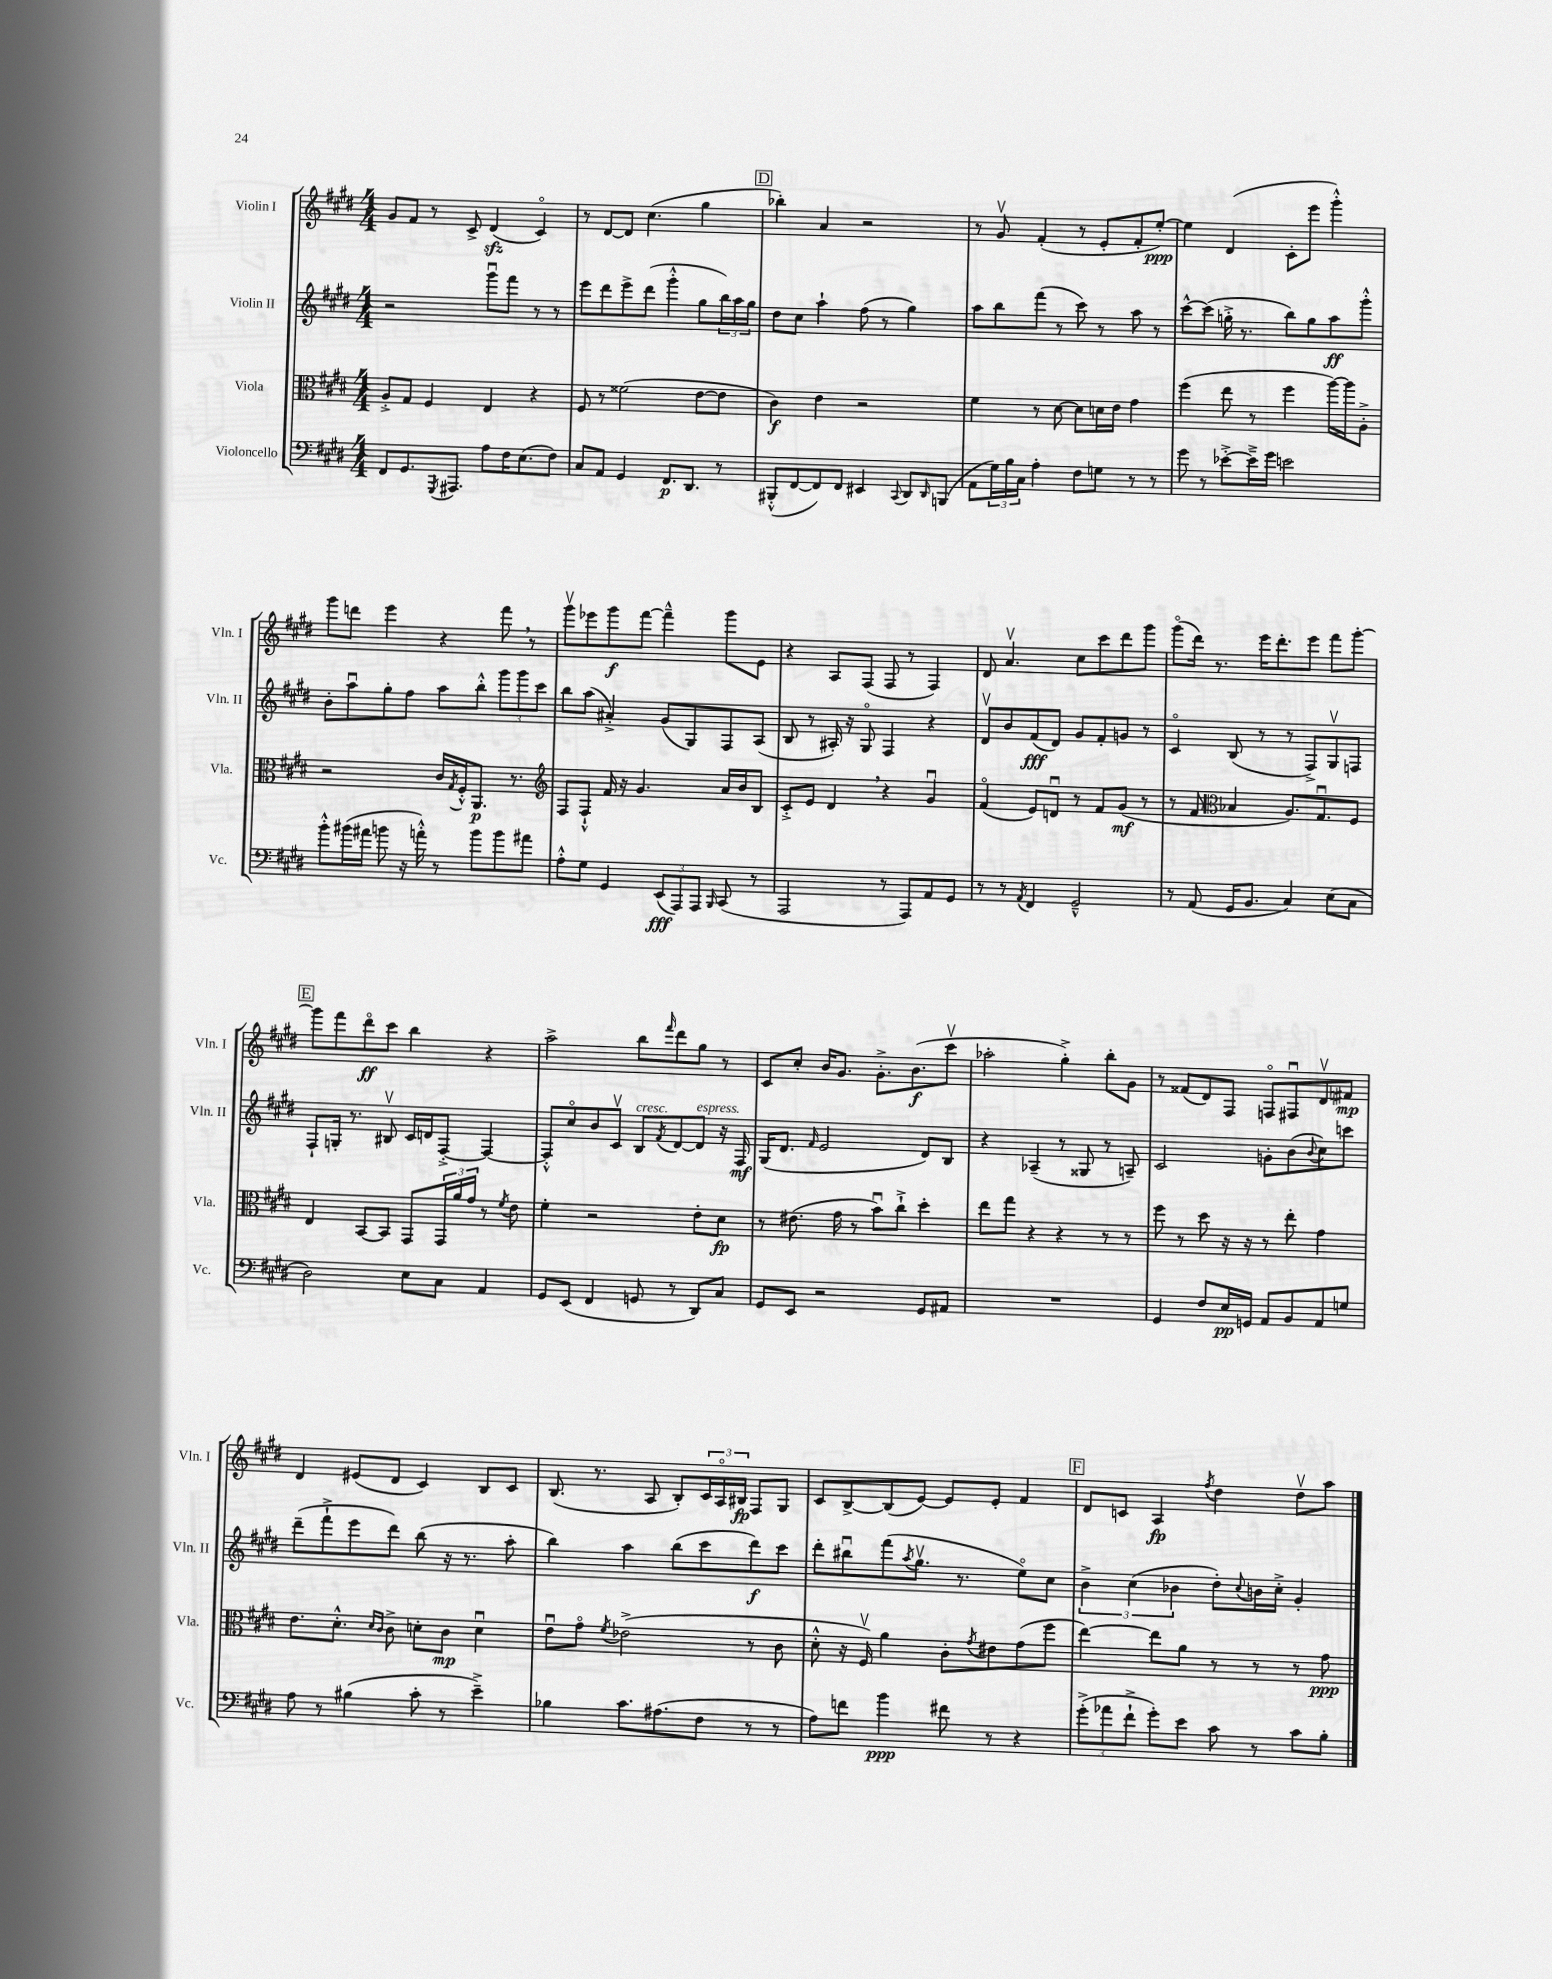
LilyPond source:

<<
\new StaffGroup <<
\new Staff = "s0" \with { instrumentName = "Violin I" shortInstrumentName = "Vln. I" } {
    \clef treble \key e \major \numericTimeSignature \time 4/4
    gis'8 fis'8 r8 cis'8-> dis'4\sfz( cis'4\flageolet) |
    r8 dis'8~ dis'8 cis''4.( gis''4 |
    \mark \markup { \box "D" } bes''4-.) a'4 r2 |
    r8 gis'8\upbow fis'4-.( r8 e'8-. fis'8-. e''8~-.\ppp) |
    e''4 dis'4( cis'8-. e'''8 gis'''4-.-^) |
    gis'''8 d'''8 e'''4 r4 fis'''8 \breathe r8 |
    gis'''8\upbow ees'''8 gis'''8\f fis'''8~ fis'''4---^ gis'''8 e'8 |
    r4 a8 fis8( fis8 r8 fis4) |
    dis'8 a'4.\upbow cis''8 cis'''8 dis'''8 gis'''8 |
    gis'''8\flageolet( dis'''16) r8. e'''16 dis'''8.-. e'''8 fis'''8 gis'''8~-. |
    \mark \markup { \box "E" } gis'''8 fis'''8 dis'''8\flageolet\ff cis'''8 b''4 r4 |
    a''2-> b''8 \grace { fis'''16 } dis'''8 gis''8 r8 |
    cis'8 cis''8-. b'16 gis'8. gis'8.-.-> b'8.\f( cis'''8\upbow |
    aes''2-. gis''4-.->) b''8-. gis'8 |
    r8 fisis'8( dis'8) fis8 f8\flageolet fis8\downbow dis'8\upbow fis'8\mp |
    dis'4 eis'8( dis'8 cis'4) b8 cis'8 |
    b8.( r8. a8 b8-.) \tuplet 3/2 { cis'16 a16\flageolet bis16\fp } fis8 gis8 |
    cis'8 b8~-> b8( e'8~) e'8 e'8-. fis'4 |
    \mark \markup { \box "F" } dis'8 c'8 a4\fp \acciaccatura { fis''8 } dis''4 dis''8\upbow a''8 \bar "|." |
}
\new Staff = "s1" \with { instrumentName = "Violin II" shortInstrumentName = "Vln. II" } {
    \clef treble \key e \major \numericTimeSignature \time 4/4
    r2 gis'''8\downbow fis'''8 r8 r8 |
    e'''8 dis'''8 e'''8-> dis'''8( gis'''4-.-^ gis''8 \tuplet 3/2 { b''16) a''16 gis''16 } |
    \mark \markup { \box "D" } dis''8 cis''8 a''4-! fis''8( r8 gis''4) |
    a''8 b''8 fis'''8( r8 cis'''8) r8 a''8 r8 |
    cis'''8~-^ cis'''8( g''16-.-> r8. b''8) g''8 a''8\ff gis'''8-.-^ |
    b'8-. a''8\downbow gis''8-. fis''8 a''8 b''8-.-^ \tuplet 3/2 { gis'''8 gis'''8 cis'''8 } |
    b''8 a''8( ais'4-.->) gis'8( gis8) fis8 a8( |
    b8 r8 ais16-.) r16 gis8\flageolet fis4 r4 |
    dis'8\upbow b'8 fis'8\fff( dis'8) gis'8 fis'8-. g'8 r8 |
    cis'4\flageolet b8( r8 r8 fis8->) gis8\upbow f8 |
    \mark \markup { \box "E" } fis8-! g16-. r8. bis8\upbow cis'16 d'16 fis8~-.-> fis4~ |
    fis8-.-^ cis''8\flageolet b'8 cis'8\upbow b8^\markup { \italic "cresc." } \acciaccatura { fis'8 } dis'8~ dis'8^\markup { \italic "espress." } r16 fis16\mf |
    gis16( dis'8. \grace { fis'16 } e'2 dis'8) b8 |
    r4 aes4--( r8 gisis8 r8 a8--) |
    cis'2 g'8-. b'8( \appoggiatura { b'8 } cis''8) c'''8 |
    dis'''8--( fis'''8-!-> e'''8 dis'''8) b''8( r16 r8. a''8-. |
    b''4) a''4 b''8( cis'''8 dis'''8\f) cis'''8 |
    dis'''8-. bis''8\downbow fis'''8( \acciaccatura { a''8 } gis''8.\upbow r8. e''8\flageolet) cis''8 |
    \mark \markup { \box "F" } \tuplet 3/2 { b'4-> cis''4( bes'4 } dis''8-.) \appoggiatura { cis''8 } b'16 cis''16-.-> gis'4-. \bar "|." |
}
\new Staff = "s2" \with { instrumentName = "Viola" shortInstrumentName = "Vla." } {
    \clef alto \key e \major \numericTimeSignature \time 4/4
    a8-.-> gis8 fis4 e4 r4 |
    fis8 r8 fisis'2( e'8~ e'8 |
    \mark \markup { \box "D" } cis'4\f) e'4 r2 |
    fis'4 r8 dis'8~ dis'8 d'16 e'16 gis'4 |
    fis''4( e''8 r8 fis''4 a''16~) a''16 a8-.-> |
    r2 cis'16 \acciaccatura { gis8 } fis16-.-^ a,8.\p r8. |
    \clef treble fis8 fis8-!-^ fis'16 r16 gis'4. a'16 b'16 b8 |
    cis'8-.-> e'8 dis'4 \breathe r4 gis'4\downbow |
    fis'4\flageolet( e'8) d'8\downbow r8 fis'8 gis'8\mf( r8 |
    r8 fis'8 \clef alto bes4 a8.) gis8.\downbow fis8 |
    \mark \markup { \box "E" } e4 b,8~ b,8 gis,8 \tuplet 3/2 { gis,16 a'16 gis'16 } r8 \acciaccatura { fis'8 } e'8 |
    fis'4-. r2 e'8-. dis'8\fp |
    r8 eis'8.( gis'16 r8 b'8\downbow) cis''8-!-> dis''4-. |
    e''8 gis''8 r4 r4 r8 r8 |
    fis''8 r8 dis''8 r16 r16 r8 e''8-. gis'4 |
    e'8. dis'8.-.-^ \grace { dis'16 cis'16 } cis'8-> d'8-. cis'8\mp d'4\downbow |
    e'8\downbow gis'8\flageolet \acciaccatura { fis'8 } ees'2->( r8 cis'8 |
    dis'8-.-^ r16 fis16\upbow) a'4 cis'8-. \acciaccatura { gis'8 } eis'8 gis'8( fis''8 |
    \mark \markup { \box "F" } e''4~) e''8 a'8 r8 r8 r8 gis'8\ppp \bar "|." |
}
\new Staff = "s3" \with { instrumentName = "Violoncello" shortInstrumentName = "Vc." } {
    \clef bass \key e \major \numericTimeSignature \time 4/4
    fis,8 gis,8. \acciaccatura { gis,,8 } ais,,8. a8 fis16 e8.( fis8) |
    cis8 a,8 gis,4 fis,8.\p dis,8. r8 |
    \mark \markup { \box "D" } bis,,8-.-^( fis,8~ fis,8) fis,8 eis,4 \appoggiatura { cis,8 } dis,8 \grace { dis,16 } b,,8( |
    a,8 \tuplet 3/2 { gis16) b16 cis16 } a4-. fis8 g8 r8 r8 |
    gis'8 r8 ees'8~-.-> ees'16---> gis'16 e'2 |
    b'8-.-^ bis'16( ais'16 b'8 r16 a'16-.-^) r8 b'8 b'8 ais'8 |
    a8-.-^ gis8 gis,4 \tuplet 3/2 { e,8\fff( a,,8) a,,8 } \grace { b,,16 } cis,8( r8 |
    a,,2 r8 a,,8) a,8 gis,8 |
    r8 r8 \acciaccatura { a,8 } fis,4 gis,2---^ |
    r8 a,8( gis,16 b,8. cis4) e8( cis8 |
    \mark \markup { \box "E" } dis2) e8 cis8 a,4 |
    gis,8 e,8( fis,4 g,8 r8 dis,8) cis8 |
    gis,8 e,8 r2 gis,8 ais,8 |
    R1 |
    gis,4 fis8 e16\pp g,16 a,8 b,8 a,8 g8 |
    a8 r8 bis4( cis'8-. r8 e'4--->) |
    bes4 cis'8. ais8.( fis8 r8 r8 |
    a8) f'8 b'4\ppp fis'8 r8 r4 |
    \mark \markup { \box "F" } \tuplet 3/2 { gis'8-.->( aes'8 fis'8-!-> } gis'8-.) e'8 cis'8 r8 cis'8 b8-. \bar "|." |
}
>>
>>
\layout { \context { \Score \remove "Bar_number_engraver" } }
